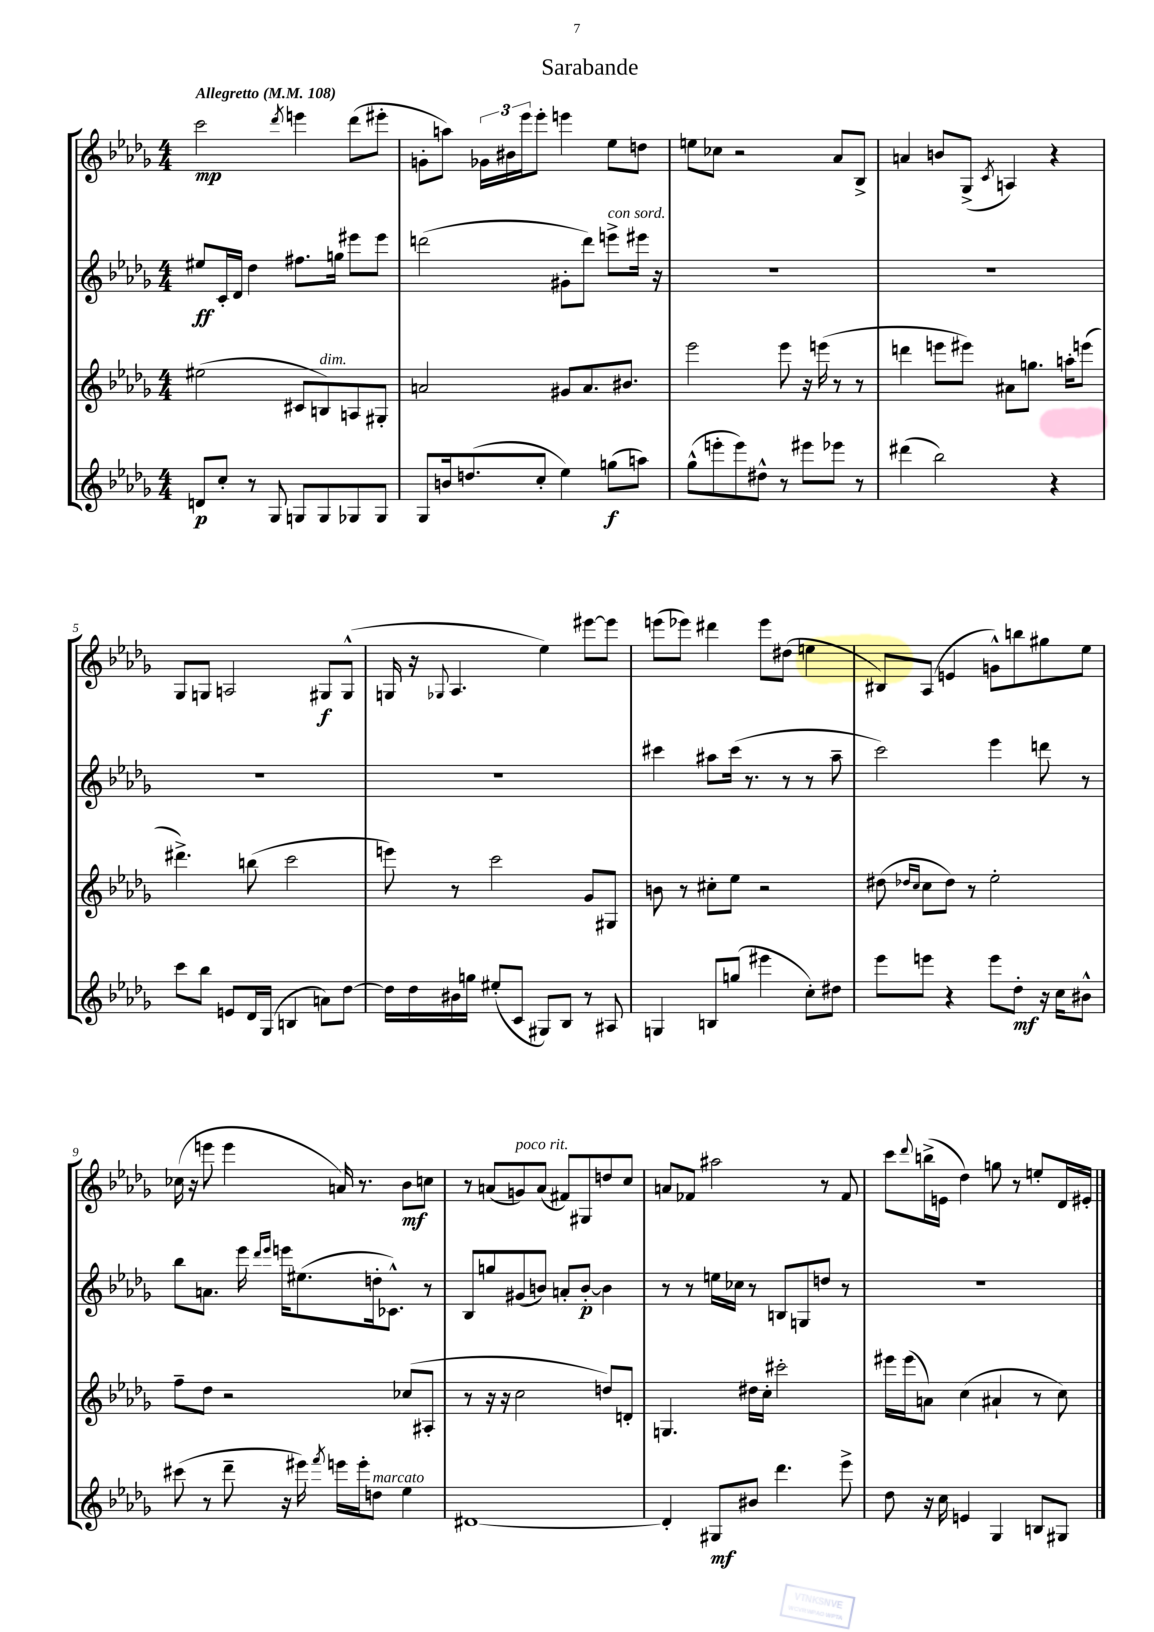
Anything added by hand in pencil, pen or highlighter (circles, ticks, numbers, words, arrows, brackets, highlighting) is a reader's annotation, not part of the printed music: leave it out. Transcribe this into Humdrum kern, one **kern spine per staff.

**kern	**kern	**kern	**kern
*staff4	*staff3	*staff2	*staff1
*clefG2	*clefG2	*clefG2	*clefG2
*k[b-e-a-d-g-]	*k[b-e-a-d-g-]	*k[b-e-a-d-g-]	*k[b-e-a-d-g-]
*M4/4	*M4/4	*M4/4	*M4/4
*MM108	*MM108	*MM108	*MM108
8d	(2ee#	8ee#	2ccc
8cc'	.	16c'	.
.	.	16d-	.
8r	.	4dd-	.
8G-	.	.	.
.	.	.	8qddd-
8G	8c#	8.ff#	4eee
8G	8B)	.	.
.	.	16gg	.
8G-	8A	8eee#	(8ddd-
8G-	8G#'	8eee#	8eee#'
=	=	=	=
8G-	2a	(2ddd	8g'
16b	.	.	8aa)
(8.dd	.	.	.
.	.	.	24g-
.	.	.	24b#
.	.	.	24eee-
8cc'	.	.	8eee-'
4ee-)	8g#	8g#'	4eee
.	8.a	8ddd)	.
(8gg	.	8eee^	8ee-
.	8.b#	.	.
8aa)	.	16eee#	8dd
.	.	16r	.
=	=	=	=
(8gg-^^	2eee-	1r	8ee
8eee'	.	.	8cc-
8eee)	.	.	2r
8dd#^^	.	.	.
8r	8eee-	.	.
8eee#	16r	.	.
.	(16eee	.	.
8eee-	8r	.	8a-
8r	8r	.	8B-^
=	=	=	=
(4ddd#	4ddd	1r	4a
2bb-)	8eee	.	8b
.	8eee#)	.	(8G-^
.	.	.	8qc
.	8a#	.	4A)
.	8.gg	.	.
4r	.	.	4r
.	16aa'	.	.
.	(8eee	.	.
=	=	=	=
8ccc	4.ddd#^)	1r	8G-
8bb-	.	.	8G
8e	.	.	2A
16d-	(8bb	.	.
(16G-	.	.	.
4B	2ccc	.	.
8a)	.	.	8G#
[8dd-	.	.	(8G#^^
=	=	=	=
16dd-]	8eee)	1r	16G
16dd-	.	.	16r
.	.	.	8qqG-
16b#	8r	.	4.A-
16gg	.	.	.
(8ee#'	2ccc	.	.
8c	.	.	.
8G#)	.	.	4ee-)
8B-	.	.	.
8r	8g-	.	[8eee#
8A#	8G#	.	8eee#]
=	=	=	=
4G	8b	4ccc#	(8eee
.	8r	.	8eee-)
8B	8cc#'	8aa#	4ddd#
(8gg	8ee-	(16ccc#	.
.	.	8.r	.
4eee#	2r	.	8eee-
.	.	8r	(8dd#
8cc')	.	8r	4ee
8dd#	.	8aa#~	.
=	=	=	=
8eee-	(8dd#	2ccc)	8B#)
.	16qqdd-	.	.
.	16qqcc	.	.
8eee	8cc	.	(8A-
4r	8dd-)	.	4e
.	8r	.	.
8eee	2ee-'	4eee-	8g^^)
8dd-'	.	.	8bb
16r	.	8ddd	8gg#
16cc	.	.	.
8b#^^	.	8r	8ee-
=	=	=	=
(8ccc#	8ff~	8bb-	(16cc-
.	.	.	16r
8r	8dd-	8.a	8eee
8ddd-~	2r	.	4eee
.	.	16eee-	.
.	.	16qqddd-	.
.	.	16qqeee-	.
16r	.	16eee	.
16eee#)	.	(8.ee#	.
8qfff	.	.	.
16eee	.	.	16a)
16eee'	.	.	8.r
8dd	.	16dd'	.
.	.	8.c-^^)	.
4ee-	(8cc-	.	8b-
.	8A#'	8r	8cc
=	=	=	=
[1d#	8r	8B-	8r
.	16r	8gg	(8a
.	16r	.	.
.	2cc	(8g#	8g)
.	.	8b)	(8a
.	.	8a'	8f#)
.	.	[8b'	8G#
.	8dd)	4b]	8dd
.	8d'	.	8cc
=	=	=	=
4d#']	4.G	8r	8a
.	.	8r	8f-
8G#	.	16ee	2aa#
.	.	16cc-	.
8b#	16dd#	8r	.
.	16cc'	.	.
4.ddd-	2ccc#'	8B	.
.	.	8G	.
.	.	8dd	8r
8eee-^	.	8r	8f-
=	=	=	=
8dd-	16eee#	1r	8ccc
.	(16eee#	.	.
.	.	.	8qqddd-
16r	8a)	.	(16bb^
16cc	.	.	16e
4e	(4cc	.	4dd-)
4G-	4a#`	.	8gg
.	.	.	8r
8B	8r	.	8ee'
8G#	8cc)	.	16d-
.	.	.	16e#'
==	==	==	==
*-	*-	*-	*-
